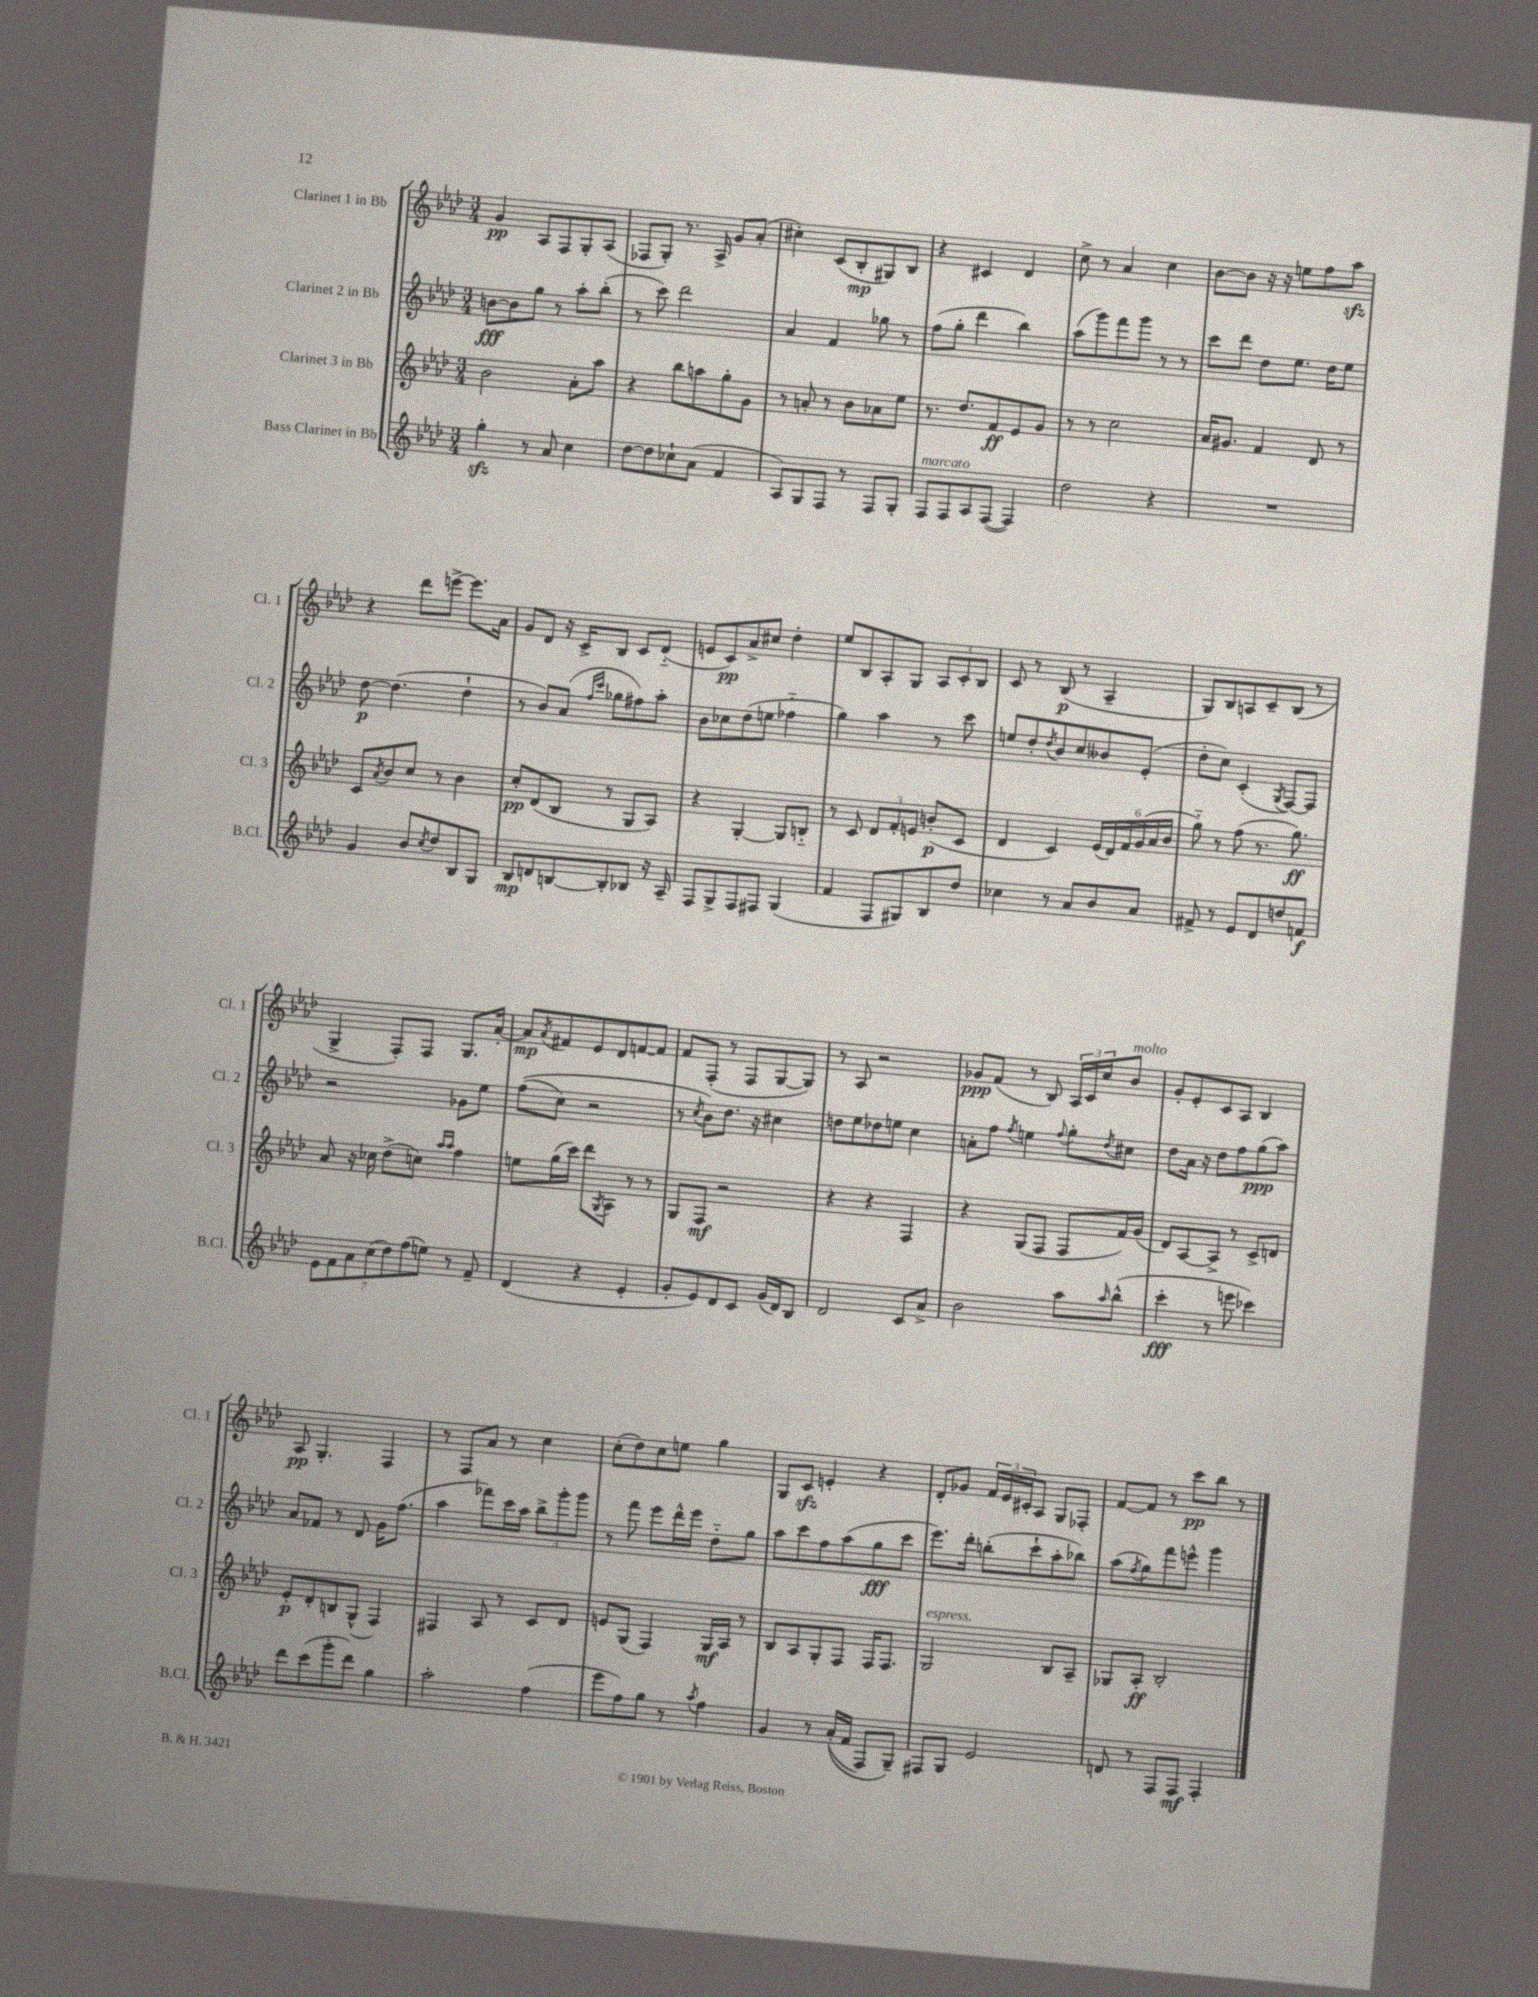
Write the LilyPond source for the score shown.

<<
\new StaffGroup <<
\new Staff = "s0" \with { instrumentName = "Clarinet 1 in Bb" shortInstrumentName = "Cl. 1" } {
    \clef treble \key aes \major \numericTimeSignature \time 3/4
    g'4\pp aes8 f8 g8-. aes8( |
    fes8 g8-.) r8. aes16-> g'8 aes'8-.( |
    cis''4-.) c'8( bes8-.\mp gis8) bes8 |
    r4 cis'4 des'4 |
    c''8-> r8 aes'4 c''4 |
    bes'8~ bes'8 r16 r16 e''8 f''8 aes''8\sfz |
    r4 des'''8 e'''8~-> e'''8. aes'16 |
    g'8 des'8 r16 c'16-> bes8 c'8 des'8-_( |
    e'8 c'8\pp) aes'8-> cis''8 des''4-. |
    ees''8 bes8 aes8-. g8 \tuplet 3/2 { aes8 c'8-. bes8 } |
    c'8 r8 bes8\p( r8 aes4-- |
    g8) bes8 a8 c'8-- bes8( r8 |
    g4-> f8-.) f8 g8. aes'16~-. |
    aes'8\mp \acciaccatura { aes'8 } fis'8 ees'8 des'8 f'8~ f'8 |
    f'8 f8-.( r8 f8 g8~ g8) |
    r8 aes8 r2 |
    ges'8\ppp f'8( r8 bes8) \tuplet 3/2 { aes16 c'16 c''16 } bes'8^\markup { \italic "molto" } |
    g'8-. ees'8-. c'8 aes8 bes4 |
    aes8\pp g4.-. f4 |
    r8 f8 aes'8 r8 c''4 |
    c''8-.( des''8) c''8 e''8 g''4 |
    g8 c'8\sfz e'4-. r4 |
    des'8-. ges'8 \tuplet 3/2 { f'16 ees'16 cis'16-. } aes8 g8 fes8-. |
    f'8~ f'8 r8 c'''8\pp bes''8 r8 \bar "|." |
}
\new Staff = "s1" \with { instrumentName = "Clarinet 2 in Bb" shortInstrumentName = "Cl. 2" } {
    \clef treble \key aes \major \numericTimeSignature \time 3/4
    b'8~\fff b'8 g''8 r8 aes''8-. bes''8-.( |
    r8 c'''8) des'''2 |
    aes'4 f'4 ges''8 r8 |
    f''8( g''8-. des'''4 bes''4) |
    aes''8( g'''8) f'''8 g'''8 r8 r8 |
    c'''8 des'''8 des''8 ees''8. des''16 ees''8 |
    des''8~\p des''4.( des''4-! |
    r8 bes'8) aes'8( \grace { f''16 c'''16 } ges''8 fis''8) aes''8-. |
    bes'8 ces''8 des''8( e''8 fes''4-_ |
    g''4) aes''4 r8 c'''8 |
    e''8 des''8-. \acciaccatura { des''8 } bes'8 c''8 beses'8 ees'8-.( |
    des''8-. c''8) c'4-.( \acciaccatura { g8 } f8~) f8 |
    r2 ges'8 ees''8 |
    f''8(\( c''8) r2 |
    r8 \acciaccatura { c''8 } bes'8\) des''8. r16 cis''4 |
    d''8 ees''8 des''8 e''8 c''4 |
    a'8-. f''8 \acciaccatura { f''8 } e''4 \appoggiatura { f''8 } g''8-. \acciaccatura { des''8 } cis''8 |
    des''8 aes'16 r16 des''8 f''8 g''8\ppp( aes''8) |
    aes'8 fes'8 r8 des'8 g'16 f''8.( |
    aes''4 fes'''8) c'''16 aes''16 \tuplet 3/2 { bes''8-> g'''8-. g'''8 } |
    r8 f'''8 ees'''8 des'''16-^ ees'''16 des''8-_ g''8 |
    aes''8 c'''8 f''8 aes''8( g''8\fff c'''8 |
    ees'''8.) des'''16-. b''8-.( c'''8-! aes''8-. bes''8) |
    aes''8( \acciaccatura { f''8 } g''8) f'''8 e'''8-^ g'''4 \bar "|." |
}
\new Staff = "s2" \with { instrumentName = "Clarinet 3 in Bb" shortInstrumentName = "Cl. 3" } {
    \clef treble \key aes \major \numericTimeSignature \time 3/4
    bes'2 aes'8-. aes''8 |
    r4 bes''8 a''8 g''8-. g'8 |
    r8 a'8-. r8 bes'8 aes'8 ees''8 |
    r8. des''8. f'8\ff ees'8 g'8 |
    r8 r8 c''2 |
    aes'16 gis'8. f'4 des'8 r8 |
    c'8 \acciaccatura { aes'8 } bes'8 c''8 r8 bes'4 |
    c''8-.\pp des'8( bes8 r8 g8 aes8) |
    r4 g4~-. g8 b8-_ |
    r8 c'8 \tuplet 3/2 { des'8 f'8-. e'8 } b'8-.\p( c'8 |
    des'4 c'4) \tuplet 6/4 { ees'16( des'16) f'16 g'16( aes'16 bes'16 } |
    g''8-_) r8 f''8( r8. g''8.\ff) |
    aes'8 r16 ces''16 des''8->( c''8) \grace { aes''16 aes''16 } f''4 |
    e''8 g''16( c'''16) des'''8 \acciaccatura { g8 } aes8 r8 r8 |
    g8 f8\mf r2 |
    r4 r4 f4 |
    r4 g8( f8 f8 f'16) g'16( |
    des'8) aes8~ aes8-> r8 c'8-> d'8 |
    ees'8-.\p des'8-. b8 g8-^( f4) |
    fis4 aes8 r8 c'8 des'8 |
    e'8 g8( f4) g16\mf aes16 r8 |
    bes8 aes8 g8-. f8 f16 f8. |
    g2^\markup { \italic "espress." } bes8 aes8-- |
    ges8 aes8-.\ff bes2-. \bar "|." |
}
\new Staff = "s3" \with { instrumentName = "Bass Clarinet in Bb" shortInstrumentName = "B.Cl." } {
    \clef treble \key aes \major \numericTimeSignature \time 3/4
    g''4-.\sfz r8 aes'8 c''4 |
    des''8~ des''8 ces''8-! aes'8( f'4 |
    aes8) g8 f8 r8 f8 g8-. |
    f8^\markup { \italic "marcato" } f8 aes8 f8~( f4) |
    des''2 r4 |
    R2. |
    g'4 bes'8 \acciaccatura { c''8 } des''8 bes8 g8 |
    bes8\mp d'8 b8~ b8-. bes8 r16 aes16-- |
    f8 g8-> f8 fis8 g4( |
    f'4 f8 gis8) bes8 des''8 |
    ces''4 r8 aes'8 bes'8 aes'8 |
    fis'8-> r8 ees'8 des'8 d''8 f'8\f |
    \tuplet 7/4 { ees'8 f'8 aes'8 c''8( des''8) f''8( e''8) } r8 f'8-- |
    des'4( r4 ees'4-. |
    g'8-. ees'8) des'8 c'8 g'16( des'16) bes8 |
    des'2 c'8 aes'8-> |
    bes'2 aes''8 \grace { aes''16 } bes''8-^( |
    c'''4-.\fff r8 e'''8 ces'''4) |
    des'''8 c'''8( g'''8-. des'''8) g''4 |
    aes''2-. f''4( |
    ees'''8 f''8) g''8 r8 \acciaccatura { aes''8 } f''4 |
    g'4 r8 aes'16-.(\( f'16 f8) g8--\) |
    fis8 g8 ees'2 |
    d'8 r8 f8 f8\mf f4-. \bar "|." |
}
>>
>>
\layout { \context { \Score \remove "Bar_number_engraver" } }
